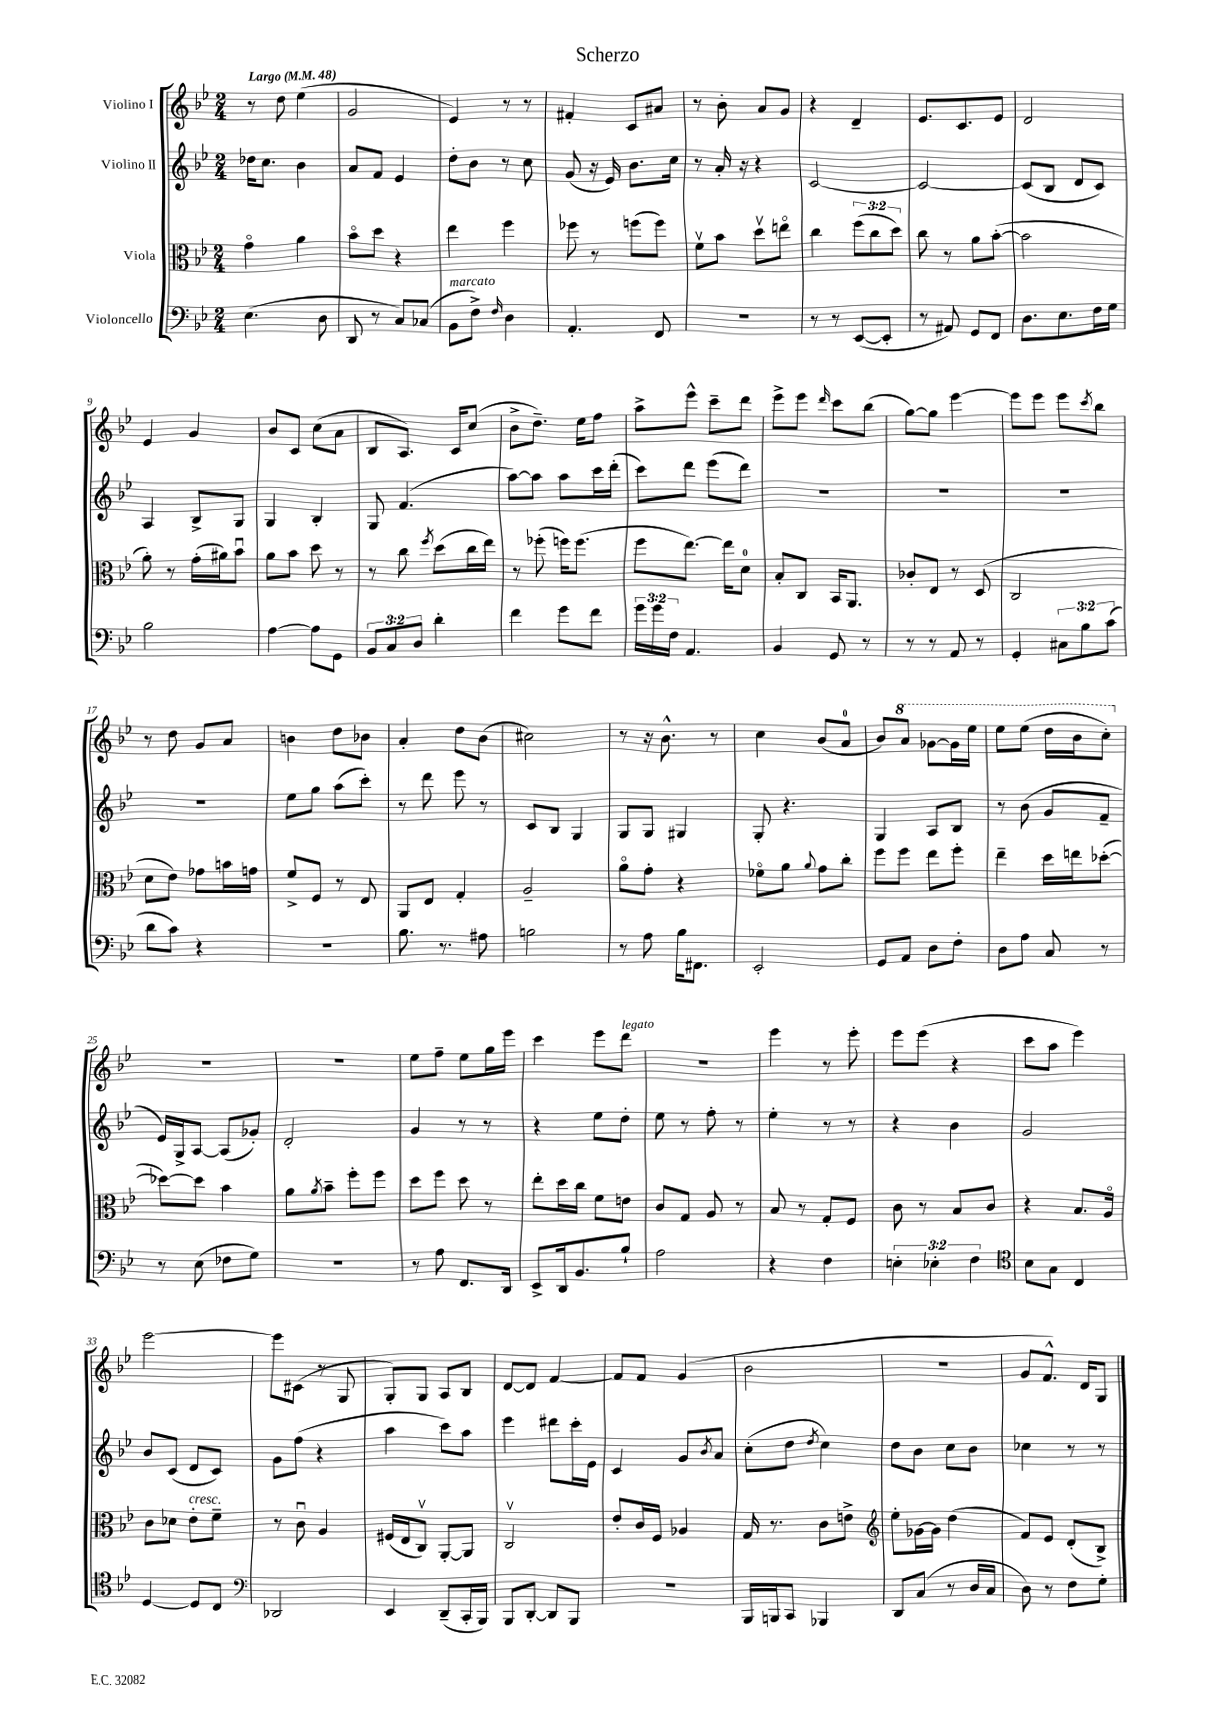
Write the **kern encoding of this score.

**kern	**kern	**kern	**kern
*staff4	*staff3	*staff2	*staff1
*clefF4	*clefC3	*clefG2	*clefG2
*k[b-e-]	*k[b-e-]	*k[b-e-]	*k[b-e-]
*M2/4	*M2/4	*M2/4	*M2/4
*MM48	*MM48	*MM48	*MM48
(4.E-	4go	16dd-	8r
.	.	8.cc	.
.	.	.	8dd
.	4a	4b-	(4ee-
8D	.	.	.
=	=	=	=
8DD	8b-o	8a	2g
8r	8dd	8f	.
8C)	4r	4e-	.
(8C-	.	.	.
=	=	=	=
8BB-	4ee-	8dd'	4e-)
8F^)	.	8b-	.
16qqF	.	.	.
4D	4ff	8r	8r
.	.	8cc	8r
=	=	=	=
4.AA'	8ff-	(8g	4f#'
.	8r	16r	.
.	.	16e-)	.
.	(8ff	8.b-	8c
8FF	8ff)	.	8a#
.	.	16cc	.
=	=	=	=
2r	8fv	8r	8r
.	8b-	16a'	8b-'
.	.	16r	.
.	8ddv	4r	8a
.	8eeo	.	8g
=	=	=	=
8r	4cc	[2c	4r
8r	.	.	.
([8EE-	(12ff	.	4d~
.	12cc	.	.
8EE-']	.	.	.
.	12dd)	.	.
=	=	=	=
8r	8cc	2c_	8.e-
8AA#)	8r	.	.
.	.	.	8.c
8GG	8a	.	.
8FF	([8b-'	.	8e-
=	=	=	=
8.D	2b-]	(8c]	2d
.	.	8B-	.
8.E-	.	.	.
.	.	8d	.
16F	.	8c)	.
16G	.	.	.
=	=	=	=
2B-	8a')	4A	4e-
.	8r	.	.
.	(16g'	8B-^	4g
.	16a#)	.	.
.	8b-u	8G	.
=	=	=	=
[4A	8a	4G	8b-
.	8b-	.	8c
8A]	8dd	4B-'	(8cc
8GG	8r	.	8a
=	=	=	=
12BB-	8r	8G	8B-
12C	.	.	.
.	8cc	(4.f	8.A)
12D	.	.	.
.	8qff	.	.
4d'	(8dd	.	.
.	.	.	16c
.	16cc	.	(8cc
.	16ee-)	.	.
=	=	=	=
4f	8r	[8aa)	8b-^
.	(8ff-'	8aa]	8.dd~)
8g	16ff)	8aa	.
.	(8.ff	.	16ee-
8f	.	16ccc	8ff
.	.	(16ddd'	.
=	=	=	=
24g	8ff	8ccc)	8aa^
24g	.	.	.
24F	.	.	.
4.AA	[8.ee-)	8ddd	8eee-^^
.	.	(8eee-	8ccc~
.	16ee-]	.	.
.	8d	8ddd)	8ddd
=	=	=	=
4BB-	8B-'	2r	8eee-^
.	8C	.	8eee-
.	.	.	16qqddd
8GG	16BB-	.	8ccc
.	8.AA	.	.
8r	.	.	(8bb-
=	=	=	=
8r	8c-'	2r	[8gg)
8r	8E-	.	8gg]
8AA	8r	.	[4eee-
8r	(8D	.	.
=	=	=	=
4GG'	2C	2r	8eee-]
.	.	.	8eee-
12C#	.	.	8eee-
12B-	.	.	.
.	.	.	8qccc
.	.	.	8bb-
(12c	.	.	.
=	=	=	=
8d	8d	2r	8r
8c)	8e-)	.	8dd
4r	8g-	.	8g
.	16b	.	8a
.	16g	.	.
=	=	=	=
2r	8f^	8ee-	4b
.	8F	8gg	.
.	8r	(8aa	8dd
.	8E-	8ccc')	8b-
=	=	=	=
8.B-	8AA	8r	4a'
.	8E-	8ddd	.
8.r	.	.	.
.	4G'	8eee-	8dd
8A#	.	8r	(8b-
=	=	=	=
2B	2A~	8c	2cc#)
.	.	8B-	.
.	.	4G	.
=	=	=	=
8r	8ao	8G	8r
8A	8g'	8G	16r
.	.	.	8.b-^^
16B-	4r	4G#	.
8.FF#	.	.	.
.	.	.	8r
=	=	=	=
2EE-'	8f-o	8G'	4cc
.	8a	4.r	.
.	8qqa	.	.
.	8g	.	(8b-
.	8cc'	.	8a
=	=	=	=
8GG	8ff	4G	8b-)
8AA	8ff	.	8aa
8D	8ee-	8A	[8gg-
8F'	8ff'	8B-	16gg-]
.	.	.	16eee-
=	=	=	=
8D	4ee-~	8r	8eee-
8A	.	(8b-	(8eee-
8C	16dd	8g	16ddd
.	16ee	.	16bb-
8r	([8dd-'	8f~	8ccc')
=	=	=	=
8r	8dd-_)	16e-)	2r
.	.	16G^	.
(8E-	8dd-]	[8A	.
8F-	4b-	(8A]	.
8G)	.	8g-')	.
=	=	=	=
2r	8a	2d'	2r
.	8qa	.	.
.	8b-~	.	.
.	8ff'	.	.
.	8ff	.	.
=	=	=	=
8r	8dd	4g	8ee-
8A	8ff	.	8ff~
8.FF	8dd	8r	8ee-
.	8r	8r	16gg
16DD	.	.	16eee-
=	=	=	=
8EE-^	8ee-'	4r	4ccc
16DD	16dd	.	.
8.BB-	16cc	.	.
.	8f	8ee-	8eee-
8B-`	8e	8dd'	8ddd
=	=	=	=
2A	8c	8ee-	2r
.	8G	8r	.
.	8A	8ff'	.
.	8r	8r	.
=	=	=	=
4r	8B-	4ee-'	4eee-
.	8r	.	.
4F	8G'	8r	8r
.	8F	8r	8eee-'
=	=	=	=
6E'	8c	4r	8eee-
.	8r	.	(8eee-
6E-'	.	.	.
.	8B-	4b-	4r
6F	.	.	.
.	8c	.	.
=	=	=	=
*clefC4	*	*	*
8B-	4r	2g	8ccc
8G	.	.	8aa
4C	8.B-	.	4eee-)
.	16Ao	.	.
=	=	=	=
[4D	8c	8b-	[2eee-
.	8d-	(8c	.
8D]	8e-'	8d	.
8C	8f~	8c)	.
=	=	=	=
*clefF4	*	*	*
2DD-	8r	8g	8eee-]
.	8cu	(8ff	(8c#
.	4A	4r	8r
.	.	.	8G
=	=	=	=
4EE-	(16F#	4aa	8G')
.	16E-	.	.
.	8Cv)	.	8G
(8DD~	[8AA'	8ccc)	8A
16CC'	8AA]	8aa	8B-
16BBB-)	.	.	.
=	=	=	=
8BBB-	2Cv	4eee-	[8d
[8DD'	.	.	8d]
8DD]	.	8ddd#	[4f
8BBB-	.	16ccc'	.
.	.	16e-	.
=	=	=	=
2r	8e-'	4c	8f]
.	16c	.	8f
.	16F	.	.
.	4A-	8g	(4g
.	.	8qb-	.
.	.	8a	.
=	=	=	=
16BBB-	16G	(8cc'	2b-
16BBB	8.r	.	.
8CC	.	8dd	.
.	.	8qdd	.
4BBB-	8c	4cc)	.
.	8e^	.	.
=	=	=	=
*	*clefG2	*	*
8DD	8ee-'	8dd	2r
(8C	[16g-	8b-	.
.	16g-]	.	.
8r	(4dd	8cc	.
16D	.	8b-	.
16C	.	.	.
=	=	=	=
8D)	8f)	4cc-	8g
8r	8e-	.	8.f^^)
8F	(8d'	8r	.
.	.	.	16d
8G'	8B-^)	8r	8G
==	==	==	==
*-	*-	*-	*-
